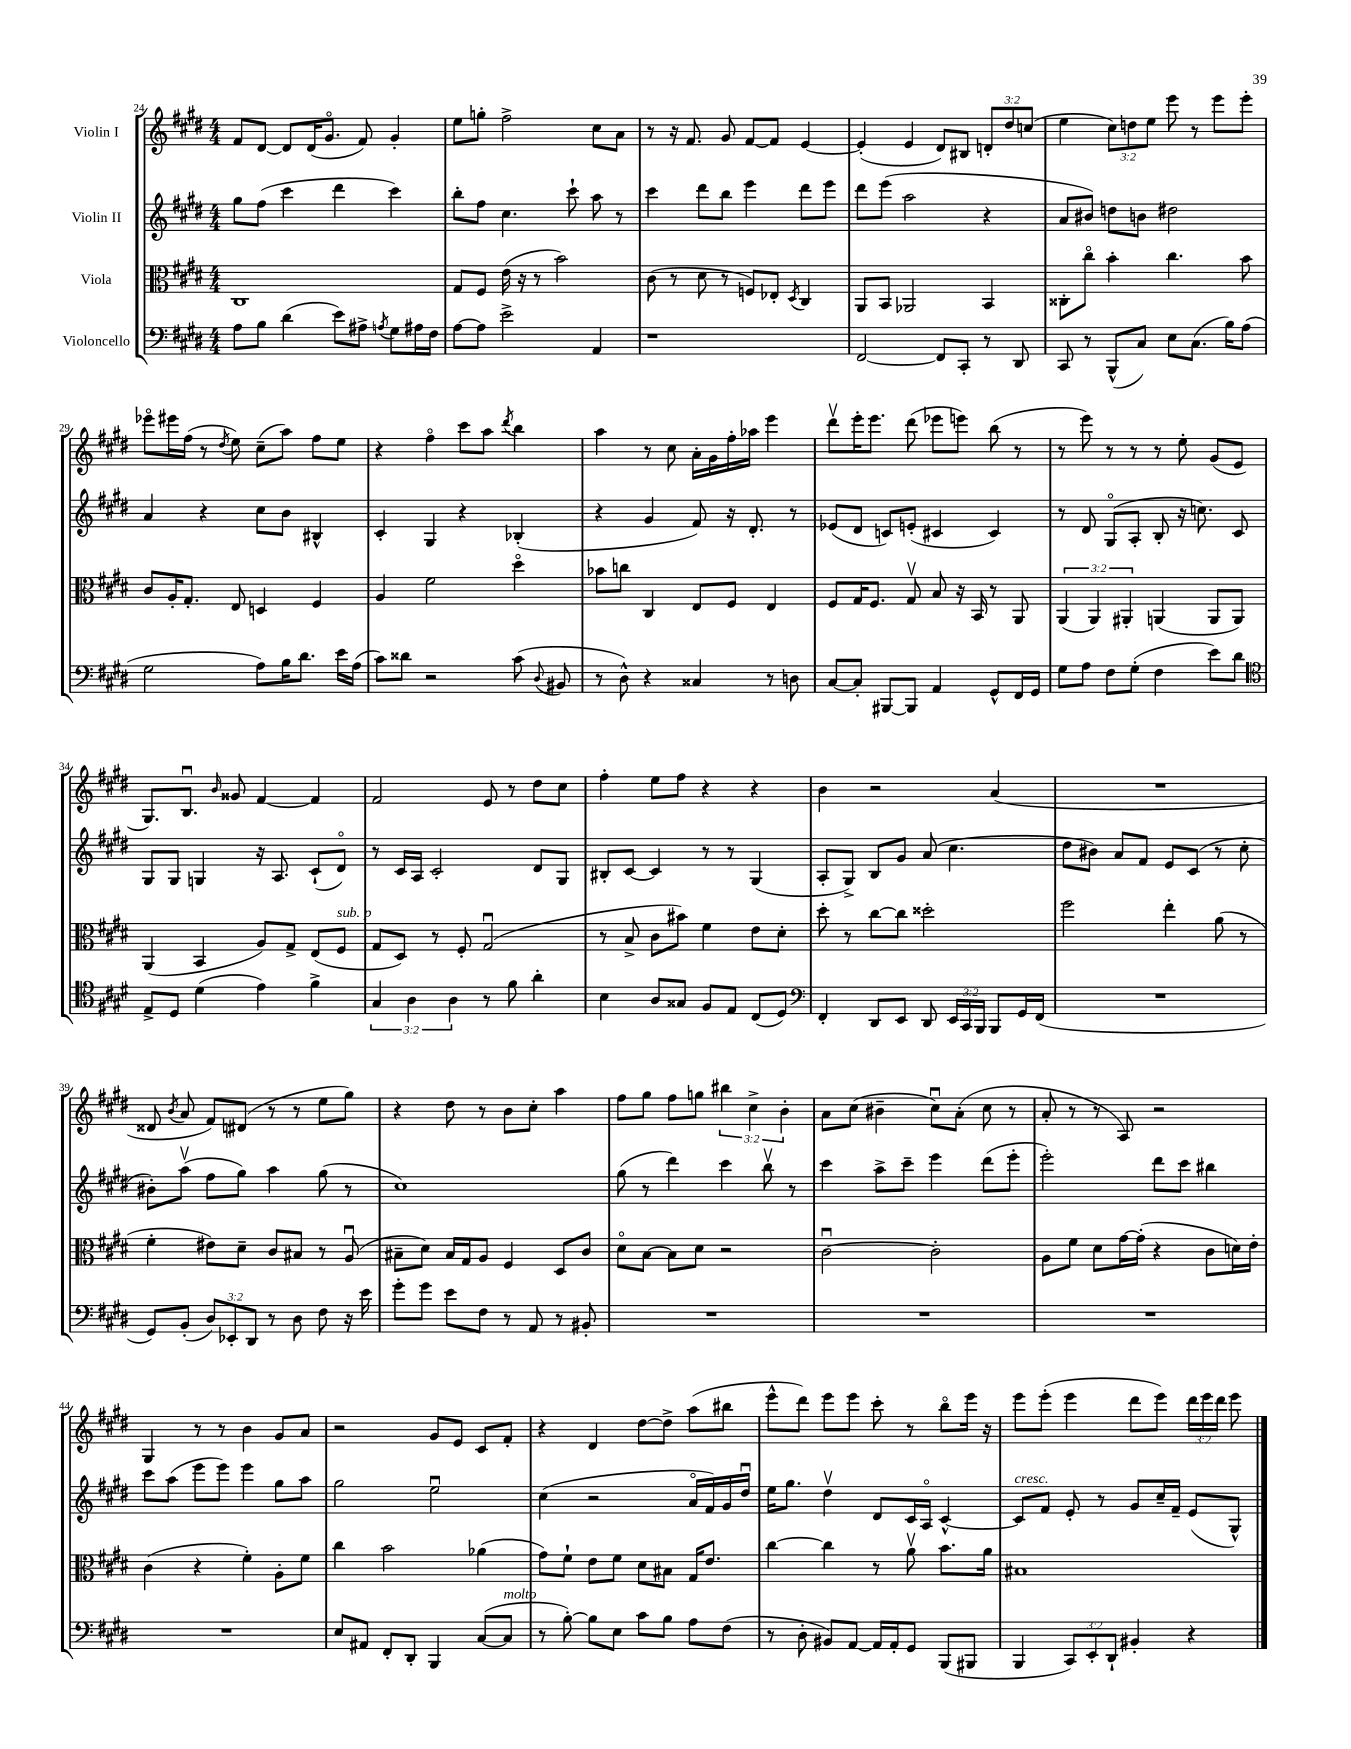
<<
\new StaffGroup <<
\new Staff = "s0" \with { instrumentName = "Violin I" } {
    \clef treble \key e \major \numericTimeSignature \time 4/4 \override Staff.TupletNumber.text = #tuplet-number::calc-fraction-text
    \autoBeamOff fis'8[ dis'8]~ dis'8[ dis'16( gis'8.]\flageolet fis'8) gis'4-. |
    e''8[ g''8]-. fis''2-> cis''8[ a'8] |
    r8 r16 fis'8. gis'8 fis'8[~ fis'8] e'4~ |
    e'4-.( e'4 dis'8[) bis8] \tuplet 3/2 { d'8[-. dis''8 c''8]( } |
    e''4 \tuplet 3/2 { cis''8[) d''8 e''8] } e'''8 r8 e'''8[ e'''8]-. |
    ees'''8[\flageolet eis'''16 fis''16]( r8 \acciaccatura { dis''8 } e''8) cis''8[--( a''8]) fis''8[ e''8] |
    r4 fis''4\flageolet cis'''8[ a''8] \acciaccatura { dis'''8 } b''4 |
    a''4 r8 cis''8 a'16[-. gis'16 fis''16-. aes''16] e'''4 |
    dis'''8[\upbow e'''16-. e'''8.] dis'''8( ees'''8[ e'''8]) b''8( r8 |
    r8 e'''8) r8 r8 r8 e''8-. gis'8[( e'8] |
    gis8.[) b8.]\downbow \grace { b'16 } gisis'8 fis'4~ fis'4 |
    fis'2 e'8 r8 dis''8[ cis''8] |
    fis''4-. e''8[ fis''8] r4 r4 |
    b'4 r2 a'4( |
    R1 |
    disis'8 \acciaccatura { b'8 } a'8 fis'8[) dis'8]( r8 r8 e''8[ gis''8]) |
    r4 dis''8 r8 b'8[ cis''8]-. a''4 |
    fis''8[ gis''8] fis''8[ g''8] \tuplet 3/2 { bis''4 cis''4-> b'4-. } |
    a'8[ cis''8]( bis'4-- cis''8[\downbow) a'8]-.( cis''8 r8 |
    a'8-. r8 r8 a8) r2 |
    gis4 r8 r8 b'4 gis'8[ a'8] |
    r2 gis'8[ e'8] cis'8[ fis'8]-. |
    r4 dis'4 dis''8[~ dis''8]-> a''8[( bis''8] |
    e'''8[-^ dis'''8]) e'''8[ e'''8] cis'''8-. r8 b''8[\flageolet e'''16] r16 |
    e'''8[ e'''8]-.( e'''4 dis'''8[ e'''8]) \tuplet 3/2 { dis'''16[ e'''16 dis'''16] } e'''8 \bar "|." |
}
\new Staff = "s1" \with { instrumentName = "Violin II" } {
    \clef treble \key e \major \numericTimeSignature \time 4/4
    \autoBeamOff gis''8[ fis''8]( cis'''4 dis'''4 cis'''4) |
    b''8[-. fis''8] cis''4. cis'''8-! a''8 r8 |
    cis'''4 dis'''8[ b''8] e'''4 dis'''8[ e'''8] |
    dis'''8[ e'''8]( a''2 r4 |
    a'8[ bis'8]) d''8[ b'8] dis''2 |
    a'4 r4 cis''8[ b'8] bis4-^ |
    cis'4-. gis4 r4 bes4-.( |
    r4 gis'4 fis'8) r16 dis'8.-. r8 |
    ees'8[( dis'8] c'8[) e'8]-.( cis'4 cis'4) |
    r8 dis'8 gis8[\flageolet( a8]-. b8-. r16 c''8.) cis'8 |
    gis8[ gis8] g4 r16 a8. cis'8[-!( dis'8]\flageolet) |
    r8 cis'16[ a16] cis'2-. dis'8[ gis8] |
    bis8[-. cis'8]~ cis'4 r8 r8 gis4( |
    a8[-. gis8]->) b8[ gis'8] a'8( cis''4. |
    dis''8[ bis'8]) a'8[ fis'8] e'8[ cis'8]( r8 cis''8-. |
    bis'8[-.) a''8]\upbow( fis''8[ gis''8]) a''4 gis''8( r8 |
    cis''1) |
    gis''8( r8 dis'''4) cis'''4 b''8\upbow r8 |
    cis'''4 a''8[-> cis'''8]-- e'''4 dis'''8[( e'''8]-. |
    e'''2-.) dis'''8[ cis'''8] bis''4 |
    cis'''8[ a''8]( e'''8[ e'''8]) e'''4 gis''8[ a''8] |
    gis''2 e''2\downbow |
    cis''4( r2 a'16[\flageolet fis'16) gis'16 dis''16]\downbow |
    e''16[ gis''8.] dis''4\upbow dis'8[ cis'16 a16]\flageolet cis'4~-^ |
    cis'8[^\markup { \italic "cresc." } fis'8] e'8-. r8 gis'8[ cis''16-- fis'16]-- e'8[( gis8]-^) \bar "|." |
}
\new Staff = "s2" \with { instrumentName = "Viola" } {
    \clef alto \key e \major \numericTimeSignature \time 4/4 \override Staff.TupletNumber.text = #tuplet-number::calc-fraction-text
    \autoBeamOff cis1 |
    gis8[ fis8] e'16( r16 r8 b'2) |
    cis'8( r8 dis'8 r8 f8[) ees8]-. \acciaccatura { dis8 } cis4 |
    a,8[ b,8] aes,2 b,4 |
    cisis8[-. cis''8]\flageolet b'4-. cis''4. b'8 |
    cis'8[ a16-. gis8.]-. e8 d4 fis4 |
    a4 fis'2 dis''4\flageolet |
    bes'8[ c''8] cis4 e8[ fis8] e4 |
    fis8[ gis16 fis8.] gis8\upbow b8 r16 b,16 r8 a,8 |
    \tuplet 3/2 { a,4( a,4) ais,4-. } a,4( a,8[ a,8]) |
    a,4( b,4 a8[) gis8]-> e8[( fis8]^\markup { \italic "sub. p" } |
    gis8[ dis8]) r8 fis8-. gis2\downbow( |
    r8 b8-> cis'8[ bis'8]) fis'4 e'8[ dis'8]-. |
    dis''8-. r8 cis''8[~ cis''8] disis''2-. |
    fis''2 e''4-. a'8( r8 |
    fis'4-. eis'8[) dis'8]-- cis'8[ bis8] r8 a8\downbow( |
    bis8[-- dis'8]) bis16[ gis16 a8] fis4 dis8[ cis'8] |
    dis'8[\flageolet b8]~ b8[ dis'8] r2 |
    cis'2~\downbow cis'2-. |
    a8[ fis'8] dis'8[ gis'16~ gis'16]-.( r4 cis'8[ d'16) e'16]-. |
    cis'4( r4 fis'4-.) a8[-. fis'8] |
    cis''4 b'2 aes'4( |
    gis'8[) fis'8]-! e'8[ fis'8] dis'8[ bis8] gis16[ e'8.] |
    cis''4~ cis''4 r8 a'8\upbow b'8.[ a'16] |
    bis1 \bar "|." |
}
\new Staff = "s3" \with { instrumentName = "Violoncello" } {
    \clef bass \key e \major \numericTimeSignature \time 4/4 \override Staff.TupletNumber.text = #tuplet-number::calc-fraction-text
    \autoBeamOff a8[ b8] dis'4( e'8[) ais8]-> \acciaccatura { a8 } gis8[ ais16 fis16] |
    a8[~ a8] e'2-> a,4 |
    r1 |
    fis,2~ fis,8[ cis,8]-. r8 dis,8 |
    cis,8 r8 b,,8[-^( cis8]) e8[ cis8.]( b16[) a8]( |
    gis2 a8[) b16 dis'8.] e'16[ a16]( |
    cis'8[) disis'8] r2 cis'8( \appoggiatura { dis8 } bis,8 |
    r8 dis8-^) r4 cisis4 r8 d8 |
    cis8[~ cis8]-. bis,,8[~ bis,,8] a,4 gis,8[-^ fis,16 gis,16] |
    gis8[ a8] fis8[ gis8]-.( fis4 e'8[) dis'8] |
    \clef tenor e8[-> dis8] dis'4( e'4) fis'4-> |
    \tuplet 3/2 { gis4 a4 a4 } r8 fis'8 a'4-. |
    b4 a8[ gisis8] fis8[ e8] cis8[( dis8]) |
    \clef bass fis,4-. dis,8[ e,8] dis,8 \tuplet 3/2 { e,16[ cis,16 b,,16] } b,,8[ gis,16 fis,16]( |
    R1 |
    gis,8[) b,8]-.( \tuplet 3/2 { dis8[) ees,8-. dis,8] } r8 dis8 fis8 r16 e'16 |
    gis'8[-. gis'8] e'8[ fis8] r8 a,8 r8 bis,8-. |
    R1 |
    R1 |
    R1 |
    R1 |
    e8[ ais,8] fis,8[-. dis,8]-. b,,4 cis8[~( cis8]^\markup { \italic "molto" } |
    r8 b8~-.) b8[ e8] cis'8[ b8] a8[ fis8]( |
    r8 dis8-. bis,8[) a,8]~ a,16[ a,16-. gis,8] b,,8[( bis,,8] |
    b,,4 \tuplet 3/2 { cis,8[) e,8-. dis,8]-! } bis,4-. r4 \bar "|." |
}
>>
>>
\layout { \context { \Score currentBarNumber = #24 } }
